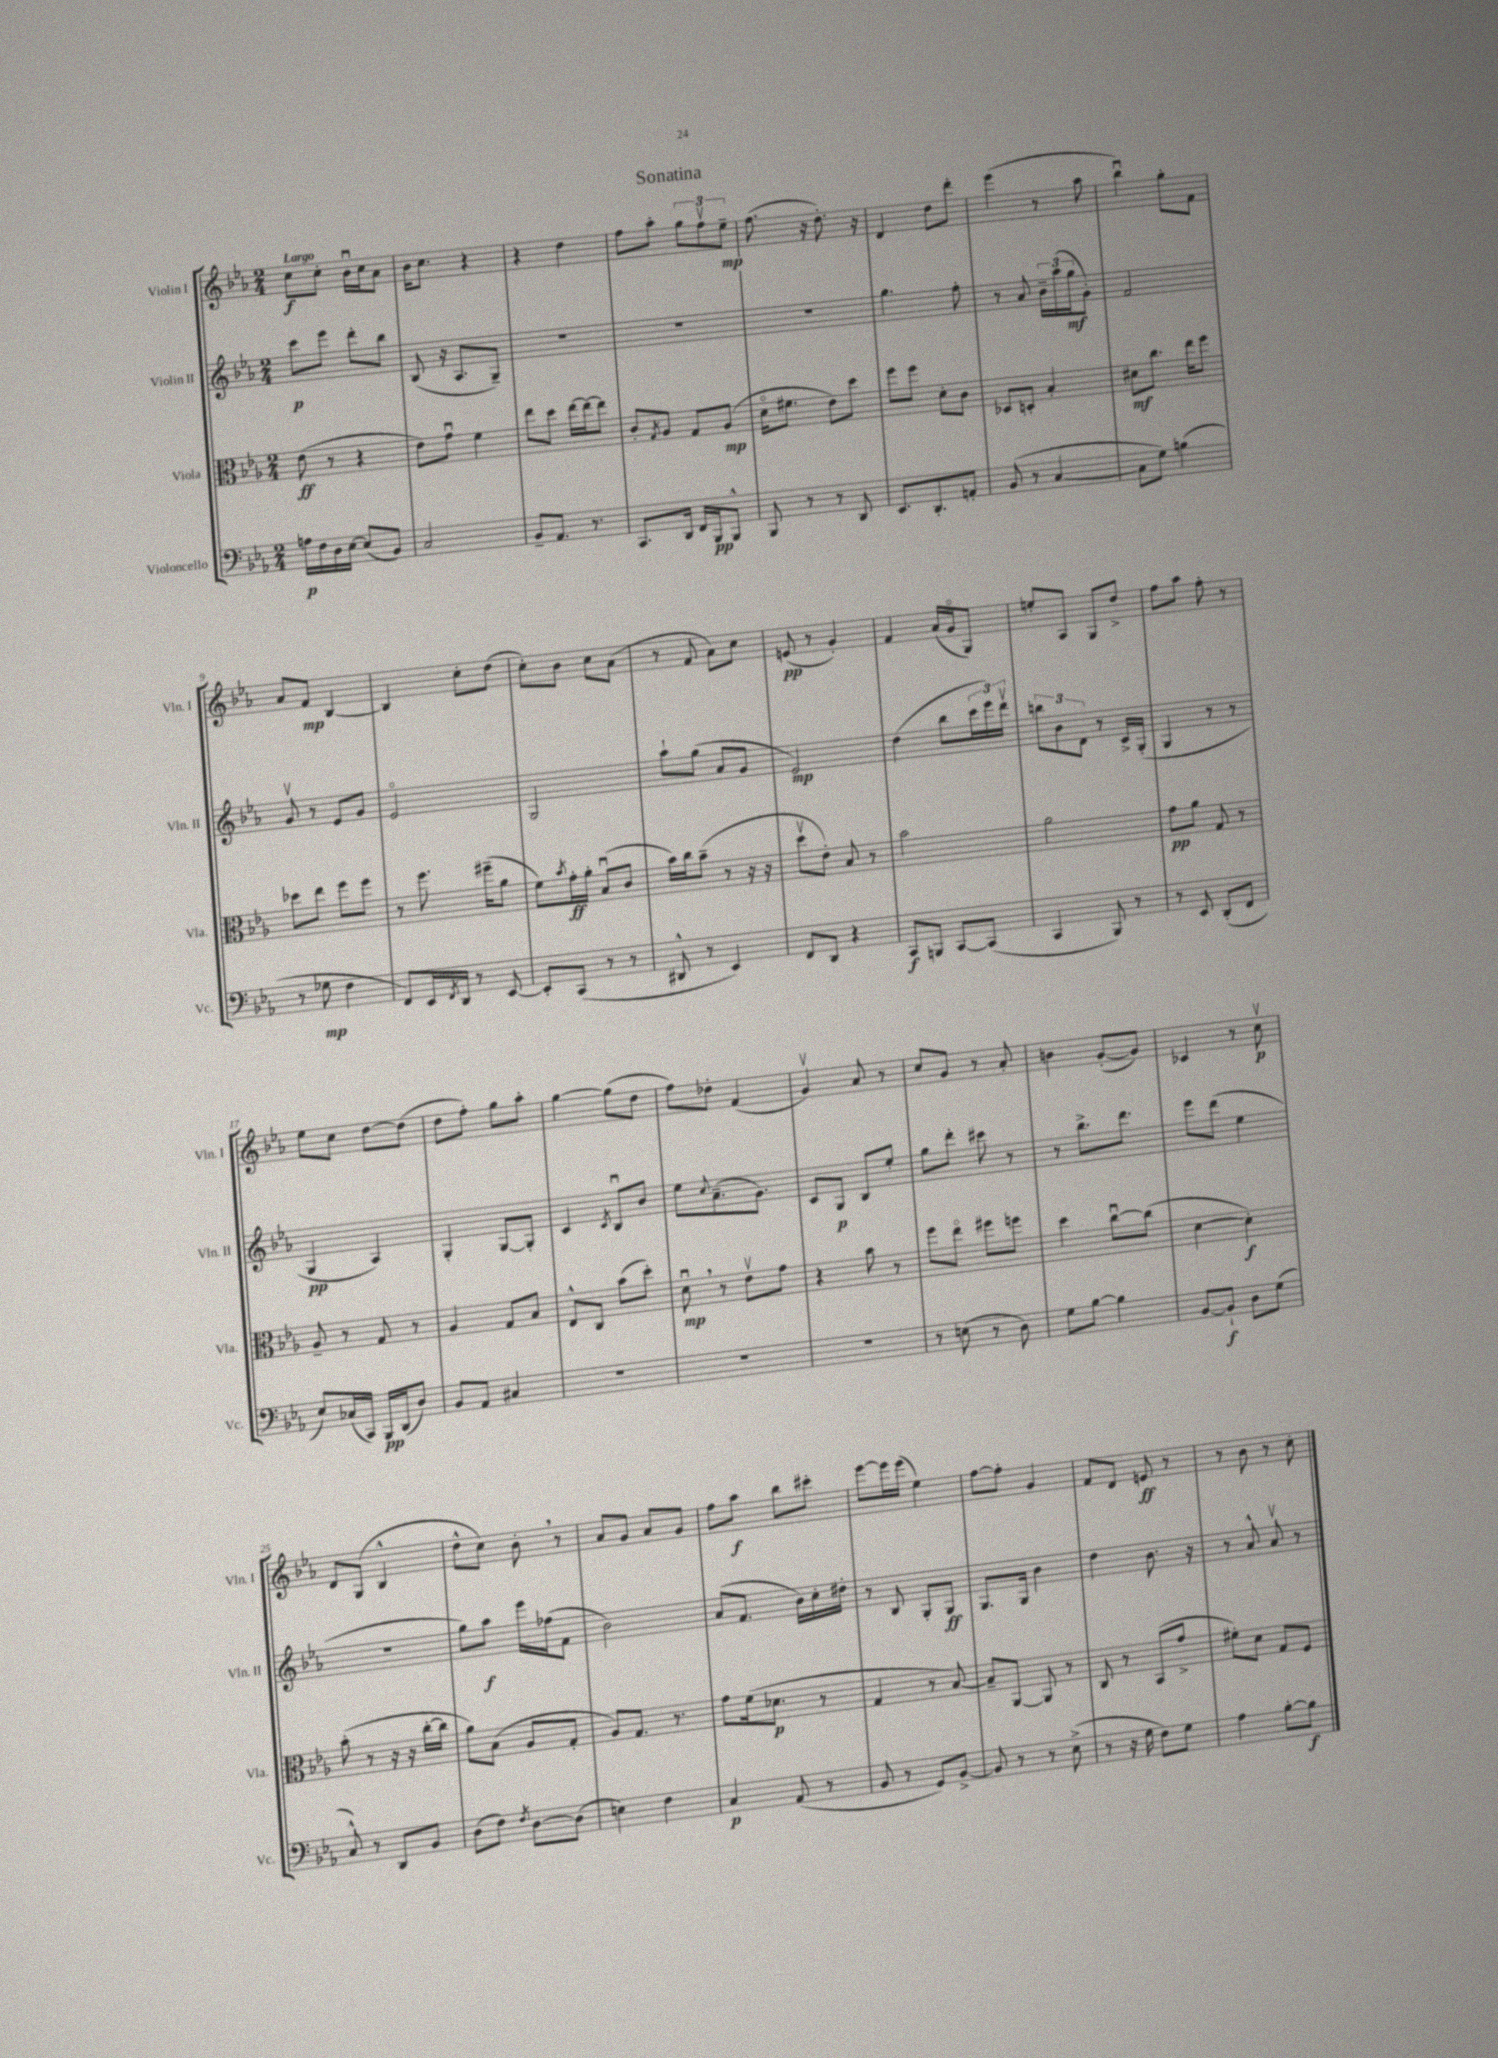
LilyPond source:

\header { title = "Sonatina" }
<<
\new StaffGroup <<
\new Staff = "s0" \with { instrumentName = "Violin I" shortInstrumentName = "Vln. I" } {
    \clef treble \key ees \major \numericTimeSignature \time 2/4 \tempo "Largo"
    c''8\f c''8-. bes'16\downbow c''16 aes'8 |
    bes'16 c''8. r4 |
    r4 d''4 |
    f''8 aes''8-. \tuplet 3/2 { g''8 f''8\upbow ees''8--\mp } |
    f''8.( r16 d''8.-.) r16 |
    d'4 d''8 d'''8-. |
    ees'''4( r8 aes''8 |
    bes''4\downbow) g''8-. f'8 |
    aes'8 f'8\mp bes4~ |
    bes4 c''8-. d''8( |
    c''8-.) bes'8 c''8 aes'8( |
    r8 f'8 aes'8) c''8 |
    e'8\pp( r8 g'4-.) |
    f'4 aes'16( g'16\flageolet g8) |
    e''8-. aes8 g8 d''8-> |
    f''8 aes''8 f''8-. r8 |
    ees''8 c''8 d''8~ d''8( |
    d''8 f''8-.) g''8 aes''8-. |
    g''4~ g''8( d''8 |
    f''8) des''8-. f'4( |
    g'4\upbow) aes'8 r8 |
    c''8 g'8 r8 aes'8-. |
    b'4 g'8~-.( g'8) |
    ces'4 r8 c''8\upbow\p |
    d'8 g8( bes4-^ |
    d''8-^ c''8) bes'8-. \breathe r8 |
    aes'8 g'8 aes'8 g'8 |
    f''8 aes''8\f bes''8 cis'''8-. |
    ees'''8~ ees'''16 ees'''16( ees''4) |
    f''8~ f''8-. g'4 |
    f'8 d'8 e'8\ff r8 |
    r8 bes'8 r8 c''8-. \bar "|." |
}
\new Staff = "s1" \with { instrumentName = "Violin II" shortInstrumentName = "Vln. II" } {
    \clef treble \key ees \major \numericTimeSignature \time 2/4
    c'''8\p ees'''8 d'''8-. bes''8 |
    bes8( r16 aes8. g8--) |
    R2 |
    R2 |
    R2 |
    g''4. f''8-. |
    r8 aes'8 \tuplet 3/2 { bes'16-- aes''16( g''16\mf } g'8-.) |
    f'2 |
    g'8\upbow r8 ees'8 g'8 |
    ees'2\flageolet |
    g2 |
    aes''8-! g''8( aes'8 g'8 |
    ees'2\mp) |
    d''4( bes''8 \tuplet 3/2 { c'''16 ees'''16) d'''16\upbow } |
    \tuplet 3/2 { b''8 bes'8 d'8 } r8 c'16-> g16-.( |
    g4 r8 r8 |
    g4\pp aes4) |
    g4-. g8~ g8-. |
    c'4 \acciaccatura { c'8 } bes8\downbow bes'8 |
    ees''8 \appoggiatura { c''8 } aes'8.--( g'8.) |
    c'8 g8\p bes8 ees''8-. |
    g''8 d'''8-. cis'''8 r8 |
    r8 bes''8.-> d'''8. |
    ees'''8 d'''8( ees''4 |
    R2 |
    g''8) aes''8\f ees'''16 fes''16( f'8 |
    bes'2) |
    aes'8( f'8. bes'16) c''16-. dis''16-. |
    r8 bes8 g8-. g8\ff |
    g8. g16 bes'4 |
    d''4 bes'8. r16 |
    r8 aes'8-^ aes'8\upbow r8 \bar "|." |
}
\new Staff = "s2" \with { instrumentName = "Viola" shortInstrumentName = "Vla." } {
    \clef alto \key ees \major \numericTimeSignature \time 2/4
    ees'8\ff( r8 r4 |
    ees'8) g'8\downbow f'4 |
    ees''8 d''8 ees''16~ ees''16~ ees''8 |
    c'8-. \acciaccatura { g8 } aes8 g8 aes8\mp( |
    d'16\flageolet fis'8. ees'8) d''8 |
    f''8 f''8 d'8-. c'8 |
    des8 d8-. bes4-. |
    dis'8\mf c''8. ees''16 f''8 |
    des''8 ees''8 f''8 f''8 |
    r8 f''8. fis''16--( aes'8 |
    f'8) \acciaccatura { bes'8 } g'16-.\ff aes'16-. bes8\downbow( c'8 |
    bes'16) c''16 bes'8--( r8 r16 r16 |
    d''8\upbow ees'8-.) bes8 r8 |
    bes'2 |
    aes'2 |
    g'8\pp aes'8 g8 r8 |
    aes8-- r8 g8 r8 |
    aes4 g8 bes8 |
    ees8-^ c8 bes'8( d''8-.) |
    d'8\downbow\mp \breathe r8 ees'8\upbow g'8 |
    r4 bes'8 r8 |
    f''8 ees''8\flageolet fis''8 f''8 |
    d''4 c''8~\downbow c''8( |
    d'4~ d'4-.\f) |
    bes'8-.( r8 r16 r16 c''16~-. c''16 |
    aes'8) bes8( aes8 g8-. |
    aes8) g8. r8. |
    g'8 f'16( des'8.\p r8 |
    g4 r8 bes8~) |
    bes8-- aes,8~ aes,8 r8 |
    c8 r8 bes,8( g'8-> |
    fis'8-.) d'8 g8 f8 \bar "|." |
}
\new Staff = "s3" \with { instrumentName = "Violoncello" shortInstrumentName = "Vc." } {
    \clef bass \key ees \major \numericTimeSignature \time 2/4
    a16\p f16 d16 ees16~ ees8( bes,8) |
    c2 |
    bes,8-- aes,8. r8. |
    c,8. d,16 f,16 bes,,16\pp bes,,8-^ |
    bes,,8 r8 r8 d,8 |
    ees,8. d,8.-. a,8-. |
    bes,8( r8 c4~ |
    c8 g8) b4( |
    r8 ges8\mp f4 |
    f,8) ees,16 \acciaccatura { f,8 } d,16 r8 ees,8~ |
    ees,8-. c,8( r8 r8 |
    dis,8-^ r8 ees,4) |
    f,8 d,8 r4 |
    c,8\f b,,8 c,8~ c,8( |
    c,4 bes,,8) r8 |
    r8 ees,8 d,8-.( f,8 |
    ees8) ces16( c,16) bes,,16\pp d,16( d8) |
    bes,8 aes,8 cis4 |
    R2 |
    R2 |
    R2 |
    r8 e8( r8 d8) |
    g8 bes8~ bes4 |
    bes,8~ bes,8-!\f d8 g8( |
    c8-^) r8 d,8 bes,8 |
    d8( f8) \acciaccatura { f8 } d8~ d8( |
    e4) f4 |
    c4\p aes,8( r8 |
    bes,8 r8 g,8) bes,8~-> |
    bes,8 r8 r8 ees8->( |
    r8 r16 g16 f8) g8 |
    aes4 bes8~-. bes8\f \bar "|." |
}
>>
>>
